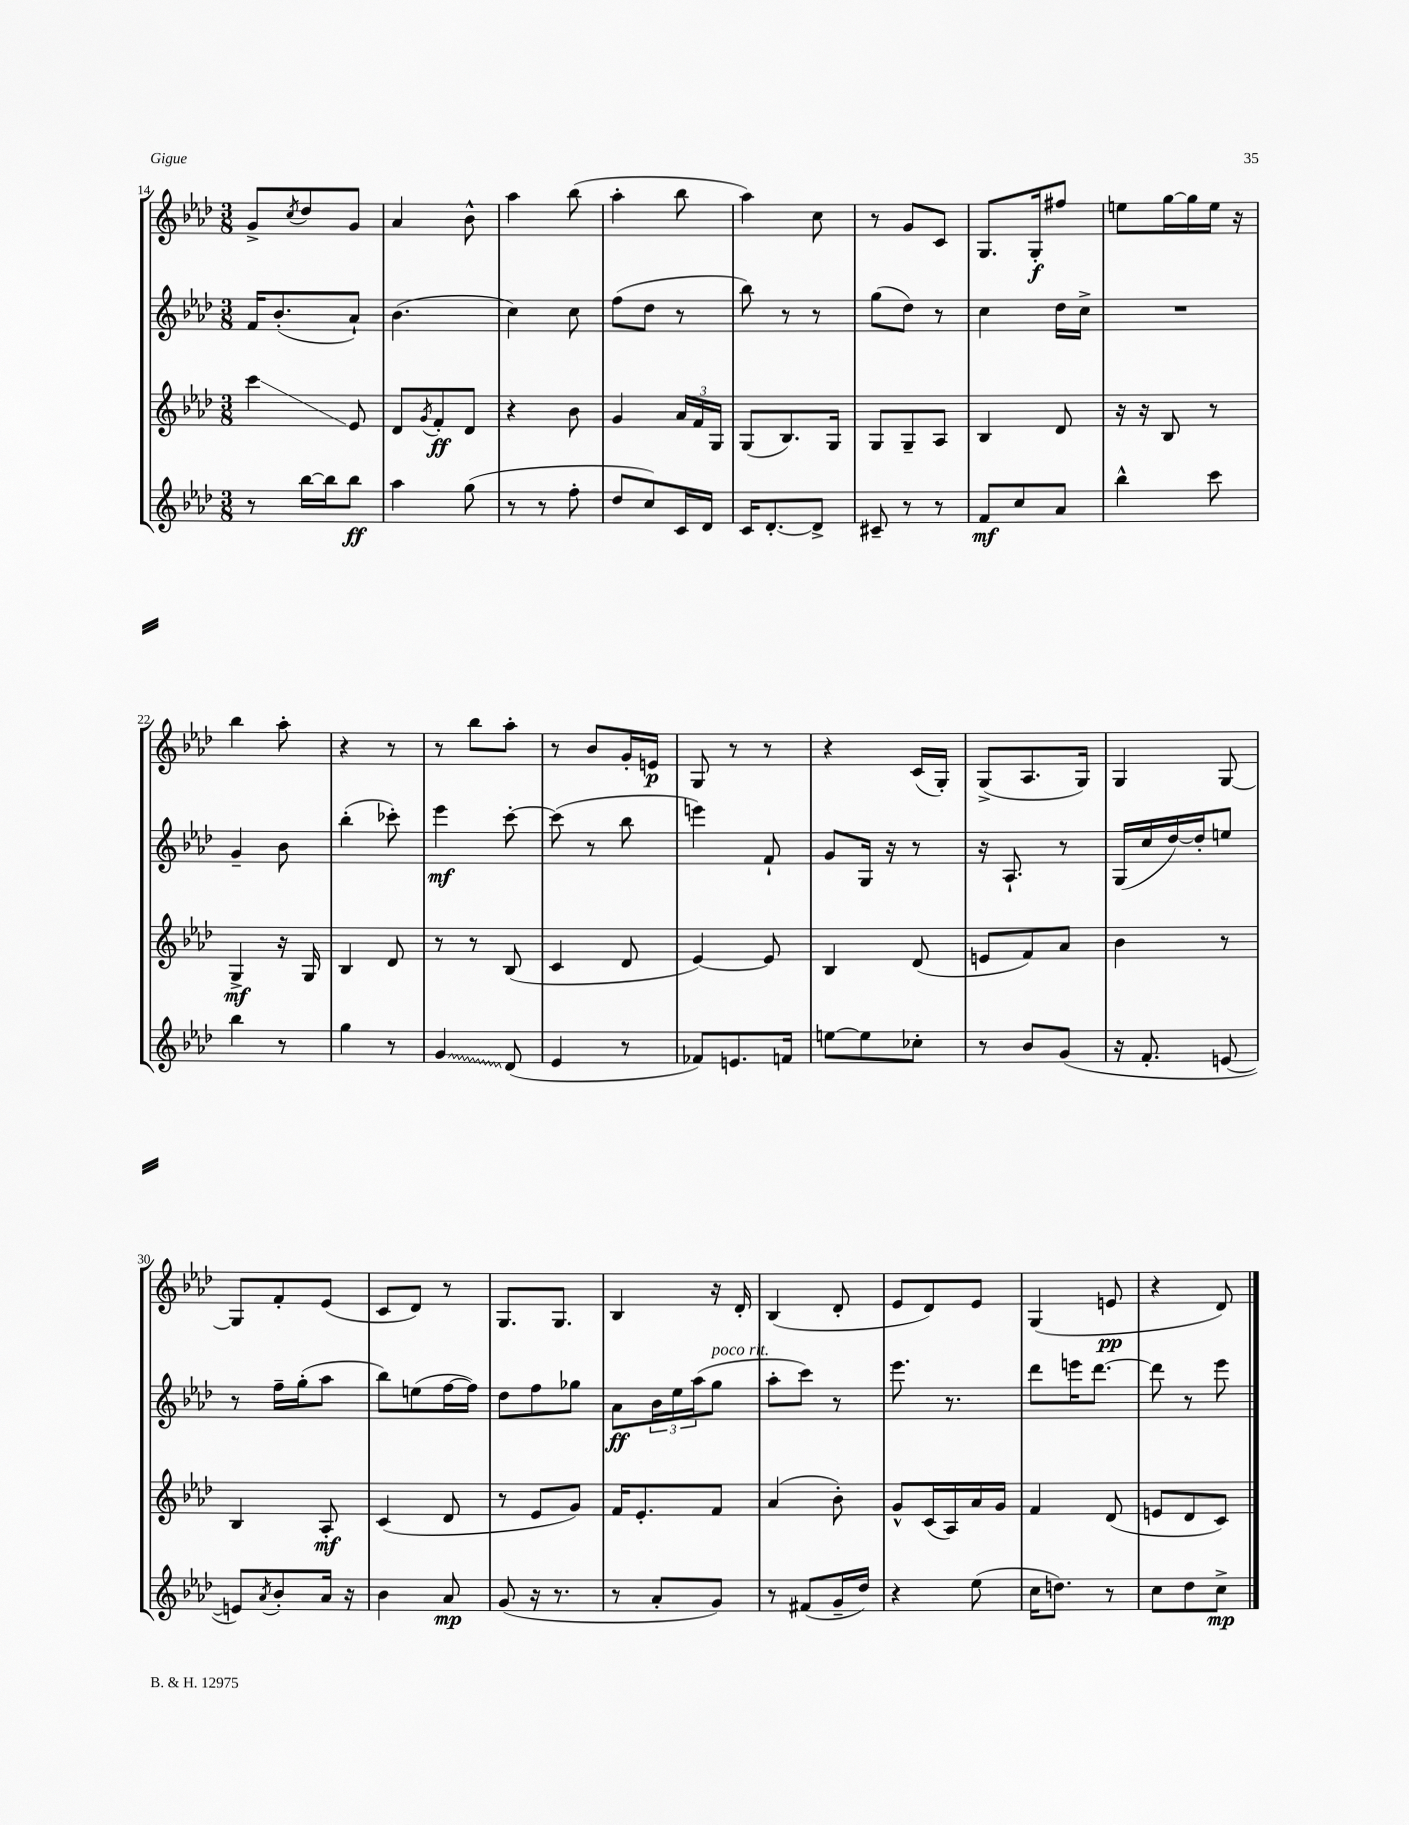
<<
\new StaffGroup <<
\new Staff = "s0" {
    \clef treble \key aes \major \numericTimeSignature \time 3/8
    g'8-> \acciaccatura { c''8 } des''8 g'8 |
    aes'4 bes'8-^ |
    aes''4 bes''8( |
    aes''4-. bes''8 |
    aes''4) c''8 |
    r8 g'8 c'8 |
    g8. g16-.\f fis''8 |
    e''8 g''16~ g''16 e''16 r16 |
    bes''4 aes''8-. |
    r4 r8 |
    r8 bes''8 aes''8-. |
    r8 bes'8 g'16-. e'16\p |
    g8 r8 r8 |
    r4 c'16( g16-.) |
    g8->( aes8. g16) |
    g4 g8~ |
    g8 f'8-. ees'8( |
    c'8 des'8) r8 |
    g8. g8. |
    bes4 r16 des'16-. |
    bes4( des'8-. |
    ees'8 des'8) ees'8 |
    g4( e'8\pp |
    r4 des'8) \bar "|." |
}
\new Staff = "s1" {
    \clef treble \key aes \major \numericTimeSignature \time 3/8
    f'16 bes'8.-.( aes'8-!) |
    bes'4.( |
    c''4) c''8 |
    f''8( des''8 r8 |
    bes''8) r8 r8 |
    g''8( des''8) r8 |
    c''4 des''16 c''16-> |
    R4. |
    g'4-- bes'8 |
    bes''4-.( ces'''8-.) |
    ees'''4\mf c'''8~-. |
    c'''8( r8 bes''8 |
    e'''4) f'8-! |
    g'8 g16 r16 r8 |
    r16 aes8.-! r8 |
    g16( c''16 des''16~) des''16-. e''8 |
    r8 f''16-- g''16-.( aes''8 |
    bes''8) e''8( f''16~ f''16) |
    des''8 f''8 ges''8 |
    aes'8\ff \tuplet 3/2 { bes'16 ees''16 aes''16( } g''8^\markup { \italic "poco rit." } |
    aes''8-. c'''8) r8 |
    ees'''8. r8. |
    des'''8 e'''16 des'''8.~ |
    des'''8 r8 ees'''8 \bar "|." |
}
\new Staff = "s2" {
    \clef treble \key aes \major \numericTimeSignature \time 3/8
    c'''4\glissando ees'8 |
    des'8 \acciaccatura { g'8 } f'8-.\ff des'8 |
    r4 bes'8 |
    g'4 \tuplet 3/2 { aes'16 f'16 g16 } |
    g8( bes8.) g16 |
    g8 g8-- aes8 |
    bes4 des'8 |
    r16 r16 bes8 r8 |
    g4->\mf r16 g16 |
    bes4 des'8 |
    r8 r8 bes8( |
    c'4 des'8 |
    ees'4~) ees'8 |
    bes4 des'8( |
    e'8 f'8) aes'8 |
    bes'4 r8 |
    bes4 aes8-.\mf |
    c'4( des'8 |
    r8 ees'8 g'8) |
    f'16 ees'8.-. f'8 |
    aes'4( bes'8-.) |
    g'8-^ c'16( aes16) aes'16 g'16 |
    f'4 des'8( |
    e'8 des'8 c'8) \bar "|." |
}
\new Staff = "s3" {
    \clef treble \key aes \major \numericTimeSignature \time 3/8
    r8 bes''16~ bes''16 bes''8\ff |
    aes''4 g''8( |
    r8 r8 f''8-. |
    des''8 c''8) c'16 des'16 |
    c'16 des'8.~-. des'8-> |
    cis'8-- r8 r8 |
    f'8\mf c''8 aes'8 |
    bes''4-^ c'''8 |
    bes''4 r8 |
    g''4 r8 |
    \once \override Glissando.style = #'zigzag g'4\glissando des'8( |
    ees'4 r8 |
    fes'8) e'8. f'16 |
    e''8~ e''8 ces''8-. |
    r8 bes'8 g'8( |
    r16 f'8.-. e'8~ |
    e'8) \acciaccatura { aes'8 } bes'8-. aes'16 r16 |
    bes'4 aes'8\mp |
    g'8( r16 r8. |
    r8 aes'8-. g'8) |
    r8 fis'8( g'16-- des''16) |
    r4 ees''8( |
    c''16 d''8.) r8 |
    c''8 des''8 c''8->\mp \bar "|." |
}
>>
>>
\layout { \context { \Score currentBarNumber = #14 } }
